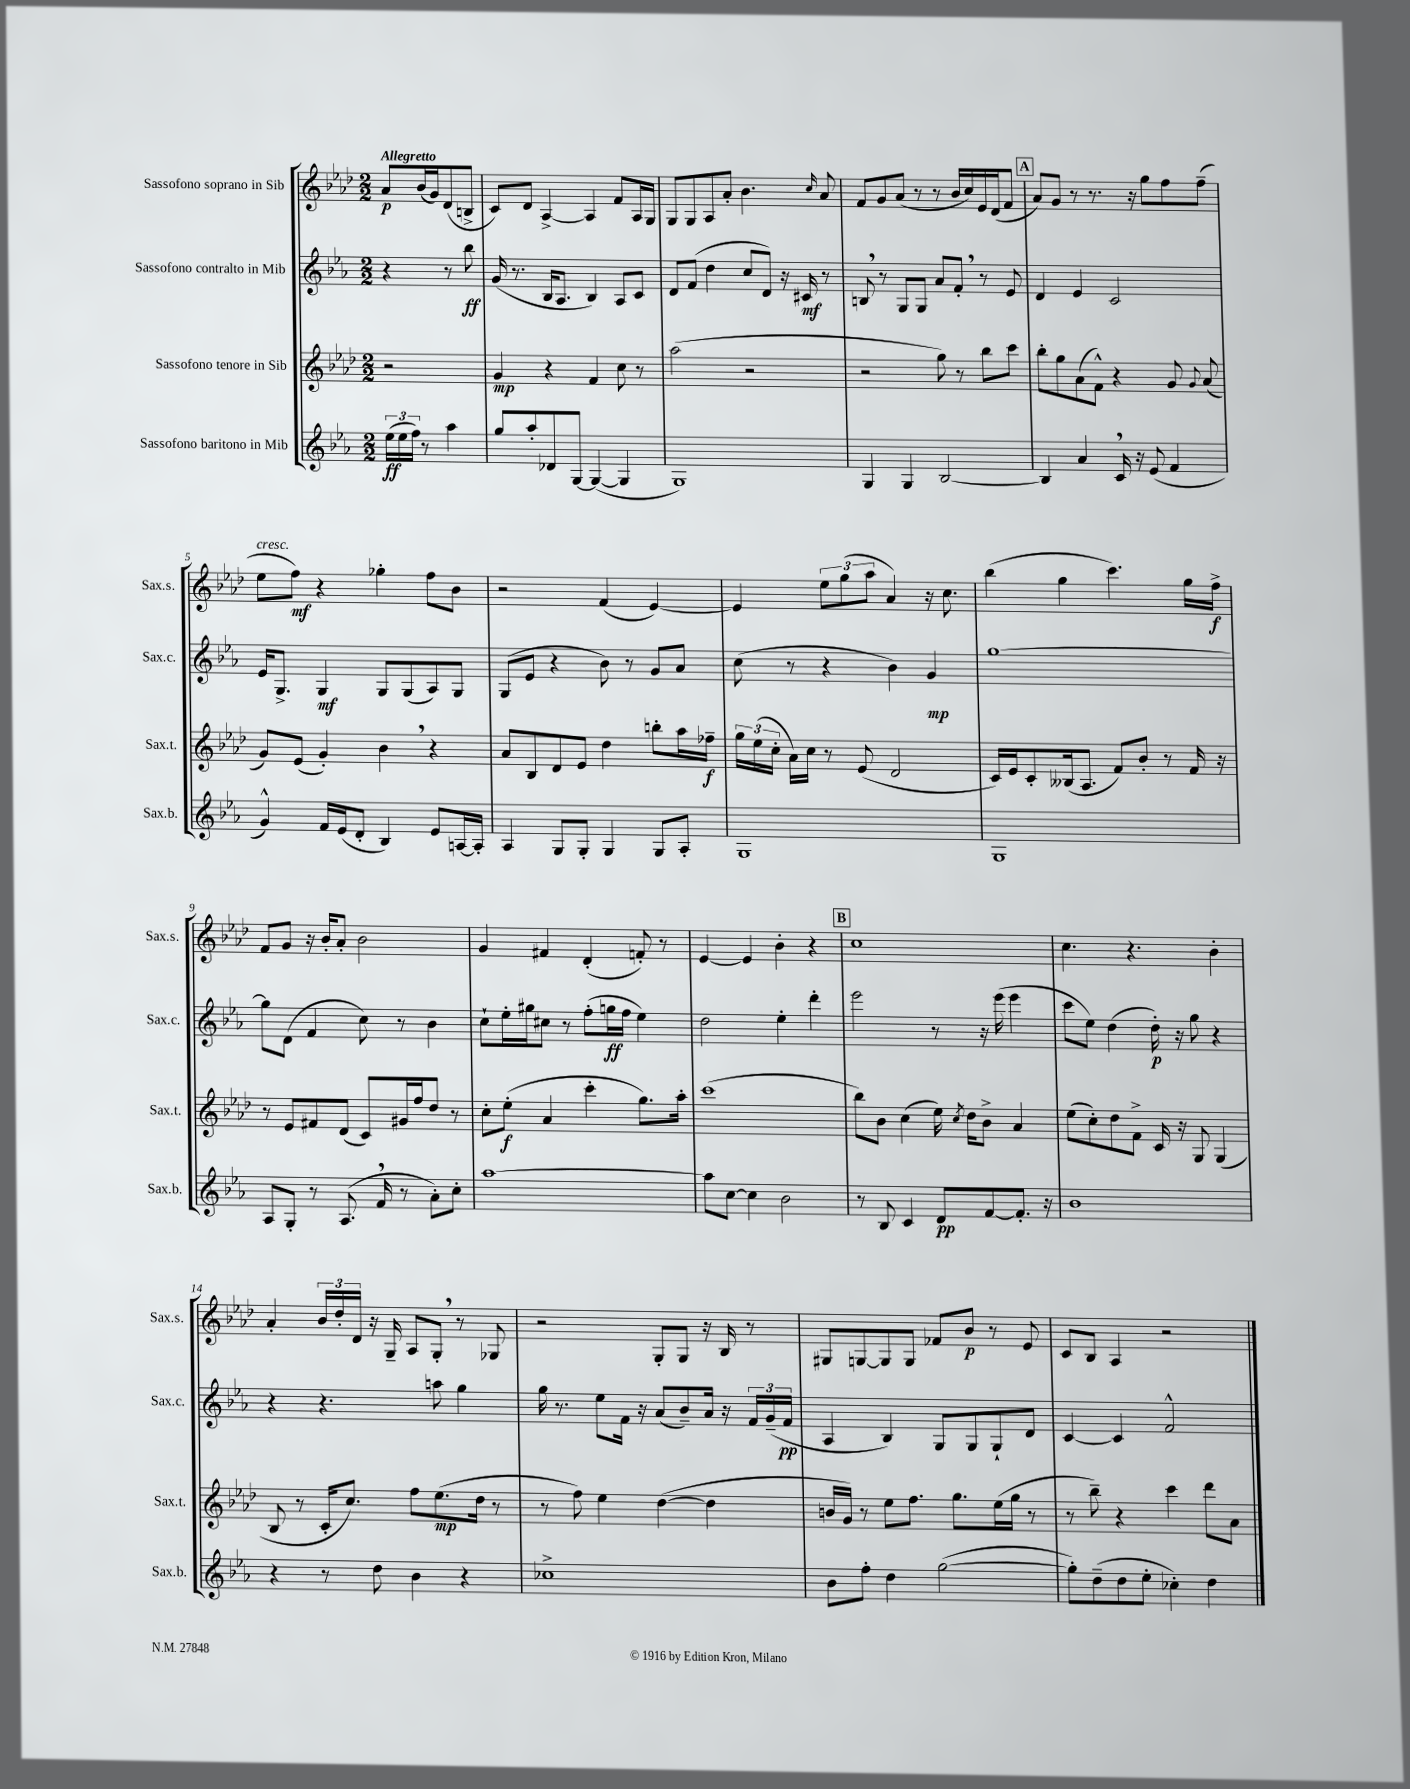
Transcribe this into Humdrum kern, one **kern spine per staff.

**kern	**kern	**kern	**kern
*staff4	*staff3	*staff2	*staff1
*clefG2	*clefG2	*clefG2	*clefG2
*k[b-e-a-]	*k[b-e-a-d-]	*k[b-e-a-]	*k[b-e-a-d-]
*M2/2	*M2/2	*M2/2	*M2/2
(24ee-	2r	4r	8a-
24ee-	.	.	.
24ff)	.	.	.
8r	.	.	(16b-
.	.	.	16g)
4aa-	.	8r	(8d-
.	.	8bb-	8B^
=	=	=	=
8gg	4g	(16g	8c)
.	.	8.r	.
8aa-'	.	.	8d-
8d-	4r	16B-	[4A-^
.	.	8.A-	.
[8G	.	.	.
(4G_	4f	4B-)	4A-]
4G]	8cc	8A-	8f
.	8r	8c	16A-
.	.	.	16G
=	=	=	=
1G)	(2aa-	8d	8G
.	.	(8f	8G
.	.	4dd	8A-
.	.	.	8a-'
.	2r	8cc	4.b-
.	.	8d)	.
.	.	16r	.
.	.	16c#	.
.	.	.	16qqcc
.	.	8r	8a-
=	=	=	=
4G	2r	8B	8f
.	.	8r	8g
4G	.	8G	(8a-
.	.	8G	8r
[2B-	8gg)	8a-	8r
.	8r	8f'	16b-
.	.	.	16cc)
.	8bb-	8r	16e-
.	.	.	(16d-
.	8ccc	8e-	8f
=	=	=	=
4B-]	8bb-'	4d	8a-)
.	8gg	.	8g
4a-	(8a-	4e-	8r
.	8f^^)	.	8.r
16c	4r	2c	.
16r	.	.	16r
(8e-	.	.	8gg
4f	8g	.	8ff
.	8qqg	.	.
.	(8a-	.	(8ff~
=	=	=	=
4g^^)	8g)	16e-	8ee-
.	.	8.G^	.
.	(8e-	.	8ff)
16f	4g')	4G	4r
(16e-	.	.	.
8d'	.	.	.
4B-)	4b-	8G	4gg-'
.	.	(8G	.
8e-	4r	8A-)	8ff
[16A	.	8G	8b-
16A']	.	.	.
=	=	=	=
4A-	8a-	(8G	2r
.	8B-	8e-	.
8G	8d-	4r	.
8G'	8e-	.	.
4G	4dd-	8b-)	(4f
.	.	8r	.
8G	8bb'	8g	[4e-)
8A-'	16aa-	8a-	.
.	16ff-~	.	.
=	=	=	=
1G	24gg	(8cc	4e-]
.	(24ee-	.	.
.	24cc'	.	.
.	16a-)	8r	.
.	16cc	.	.
.	8r	4r	12ee-
.	.	.	(12gg
.	(8e-	.	.
.	.	.	12aa-
.	2d-	4b-)	4a-)
.	.	4g	16r
.	.	.	8.cc
=	=	=	=
1G	16c)	[1gg	(4bb-
.	16e-	.	.
.	8c'	.	.
.	(16B--	.	4gg
.	8.A-	.	.
.	8f)	.	4.ccc)
.	8b-'	.	.
.	8r	.	.
.	16f	.	16gg
.	16r	.	16ff^
=	=	=	=
8A-	8r	8gg]	8f
8G'	8e-	(8d	8g
8r	8f#	4f	16r
.	.	.	16b-'
(8.A-	(8d-	.	8a-'
.	8c)	8cc)	2b-
16f	.	.	.
8r	16g#	8r	.
.	16ff	.	.
8a-')	8dd-	4b-	.
8cc'	8r	.	.
=	=	=	=
[1aa-	8cc'	8cc`	4g
.	(8ee-'	16ee-'	.
.	.	16gg#	.
.	4a-	8cc#	4f#
.	.	8r	.
.	4ccc'	(8ff'	(4d-'
.	.	16gg	.
.	.	16ff	.
.	8.gg)	4ee-)	8f')
.	.	.	8r
.	16aa-'	.	.
=	=	=	=
8aa-]	(1ccc	2dd	[4e-
[8cc	.	.	.
4cc]	.	.	4e-]
2b-	.	4ee-'	4b-'
.	.	4ddd'	4r
=	=	=	=
8r	8bb-)	2eee-	1cc
8B-	8b-	.	.
4c	(4cc	.	.
8d	16ee-)	8r	.
.	8qcc	.	.
.	16dd-	.	.
[8f	8b-^	16r	.
.	.	(16eee-	.
8.f']	4a-	4eee-	.
16r	.	.	.
=	=	=	=
1b-	(8ee-	8ccc	4.cc
.	8cc')	8ee-)	.
.	8dd-	(4dd	.
.	8f^	.	4.r
.	16c	16dd')	.
.	16r	16r	.
.	8G	8gg	.
.	(4G	4r	4b-'
=	=	=	=
4r	8B-	4r	4a-'
.	8r	.	.
8r	16c'	4.r	24b-
.	.	.	24dd-'
.	8.cc)	.	.
.	.	.	24d-
8dd	.	.	16r
.	.	.	16G~
4b-	8ff	.	8A-
.	(8.ee-	8aa	8G'
4r	.	4gg	8r
.	16dd-	.	.
.	8r	.	8G-
=	=	=	=
1cc-^	8r	16gg	2r
.	.	8.r	.
.	8ff)	.	.
.	4ee-	8ee-	.
.	.	16f	.
.	.	16r	.
.	([4dd-	(8a-	8G'
.	.	8b-~)	8G
.	4dd-]	16a-	16r
.	.	16r	16B-
.	.	24f	8r
.	.	(24g~	.
.	.	24f	.
=	=	=	=
8b-	16b	4A-	8G#
.	16g)	.	.
8ff'	8r	.	[8G
4dd	8ee-	4B-)	8G]
.	8.ff	.	8G
([2gg	.	8G	8f-
.	8.gg	.	.
.	.	8G	8b-
.	(16ee-	8G`	8r
.	16gg	.	.
.	8r	8d	8e-
=	=	=	=
8gg'])	8r	[4c	8c
(8dd~	8bb-~)	.	8B-
8dd	4r	4c]	4A-
8ee-'	.	.	.
4cc-')	4ccc	2f^^	2r
4dd	8ddd-	.	.
.	8a-	.	.
==	==	==	==
*-	*-	*-	*-
